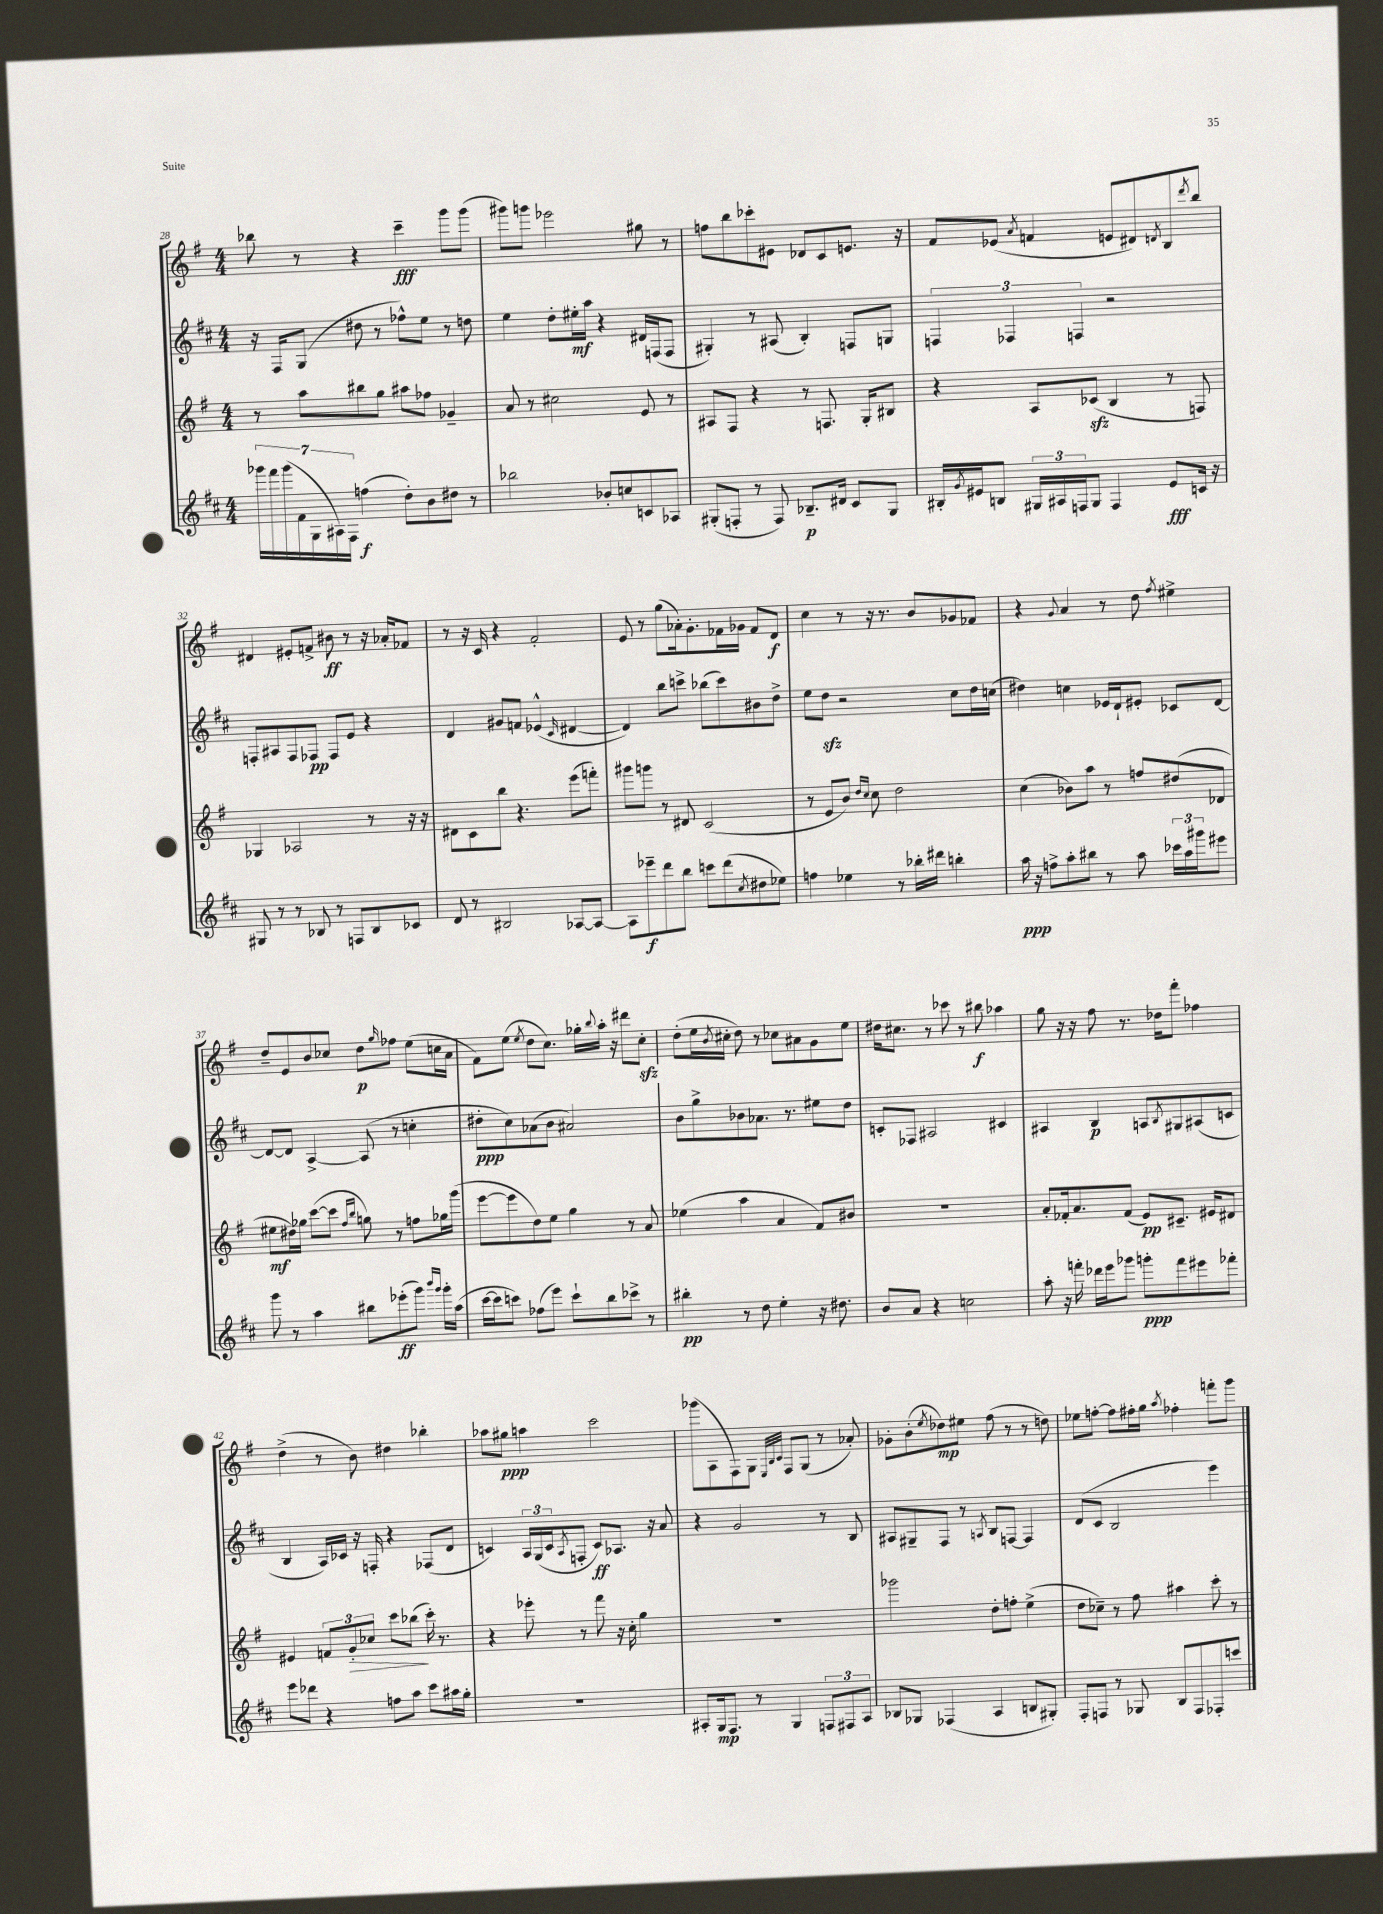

**kern	**dynam	**kern	**dynam	**kern	**dynam	**kern	**dynam
*part4	*part4	*part3	*part3	*part2	*part2	*part1	*part1
*staff4	*staff4	*staff3	*staff3	*staff2	*staff2	*staff1	*staff1
*clefG2	*	*clefG2	*	*clefG2	*	*clefG2	*
*k[f#c#]	*	*k[f#]	*	*k[f#c#]	*	*k[f#]	*
*M4/4	*	*M4/4	*	*M4/4	*	*M4/4	*
=28	=28	=28	=28	=28	=28	=28	=28
28ggg-X\LL	.	8r	.	16r	.	8bb-X\	.
28fff#\	.	.	.	.	.	.	.
.	.	.	.	16F#/KL	.	.	.
(28ggg-\	.	.	.	.	.	.	.
28f#\	.	.	.	.	.	.	.
.	.	8aa\L	.	(8G/J	.	8r	.
28G\	.	.	.	.	.	.	.
28A#X\)	.	.	.	.	.	.	.
28F#\JJ	.	.	.	.	.	.	.
(4ffn\	f	8bb#X\	.	8dd#X\	.	4r	.
.	.	8gg\J	.	8r	.	.	.
8dd'\L)	.	8aa#X\L	.	8ff-X^^\L)	.	4ccc~\	fff
8b\	.	8ff-X\J	.	8ee\J	.	.	.
8dd#X\J	.	4g-X~/	.	8r	.	8ggg\L	.
8r	.	.	.	8ddn\	.	(8ggg\J	.
=29	=29	=29	=29	=29	=29	=29	=29
2bb-X\	.	8a/	.	4ee\	.	8ggg#X\L)	.
.	.	8r	.	.	.	8gggn\J	.
.	.	2cc#X\	.	8dd'\L	.	2eee-X\	.
.	.	.	.	16ee#X'\L	mf	.	.
.	.	.	.	16aa\JJ	.	.	.
8b-X'/L	.	.	.	4r	.	.	.
8ccn/	.	.	.	.	.	.	.
8cn/	.	8e/	.	16d#X/LL	.	8gg#X\	.
.	.	.	.	(16Fn/J	.	.	.
8A-X/J	.	8r	.	8F/J	.	8r	.
=30	=30	=30	=30	=30	=30	=30	=30
(8G#X'/L	.	8A#X/L	.	4G#X'/)	.	8ffn\L	.
8Fn'/J	.	8F#/J	.	.	.	8bb\	.
8r	.	4r	.	8r	.	8ccc-X'\	.
8F/)	.	.	.	(8A#X/	.	8e#X\J	.
8.B-X~/L	p	8r	.	4B'/)	.	8d-X/L	.
.	.	8.Fn/	.	.	.	8c/	.
16d#X/Jk	.	.	.	.	.	.	.
8c#/L	.	.	.	8Fn/L	.	8.en/J	.
.	.	16G'/KL	.	.	.	.	.
8G#/J	.	8B#X/J	.	8Gn/J	.	.	.
.	.	.	.	.	.	16r	.
=31	=31	=31	=31	=31	=31	=31	=31
16B#X'/LL	.	4r	.	6Fn/	.	8f#/L	.
8qg/	.	.	.	.	.	.	.
16e#X/J	.	.	.	.	.	.	.
8Bn/J	.	.	.	.	.	(8e-X/J	.
.	.	.	.	6F-X/	.	.	.
.	.	.	.	.	.	8qa/	.
24G#X/LL	.	8A/L	.	.	.	4fn/	.
24A#X/	.	.	.	.	.	.	.
24Fn/J	.	.	.	6Fn/	.	.	.
8G#/J	.	(8c-Xzz/J	.	.	.	.	.
4F/	.	4B/	.	2r	.	8en/L	.
.	.	.	.	.	.	8d#X/)	.
.	.	.	.	.	.	8qdn/	.
8e#/L	fff	8r	.	.	.	8B/	.
.	.	.	.	.	.	8qddd/	.
16cn/Jk	.	8Fn/)	.	.	.	8bb/J	.
16r	.	.	.	.	.	.	.
!!LO:LB:g=z
=32	=32	=32	=32	=32	=32	=32	=32
8G#X/	.	4G-X/	.	8Fn'/L	.	4d#X/	.
8r	.	.	.	8A#X/	.	.	.
8r	.	2A-X/	.	8F/	.	8e#X'/L	.
8B-X/	.	.	.	8F-X/J	pp	8fn^/J	.
8r	.	.	.	8F-/L	.	8b#X\	ff
8Fn/L	.	.	.	8e/J	.	8r	.
8B-/	.	8r	.	4r	.	16r	.
.	.	.	.	.	.	16a-X'/KL	.
8c-X/J	.	16r	.	.	.	8f-X/J	.
.	.	16r	.	.	.	.	.
=33	=33	=33	=33	=33	=33	=33	=33
8d/	.	8d#X\L	.	4d/	.	8r	.
8r	.	8c\	.	.	.	16r	.
.	.	.	.	.	.	16c/	.
2B#X/	.	8bb\J	.	8g#X/L	.	4r	.
.	.	4.r	.	8fn/J	.	.	.
.	.	.	.	(4e-X^^/	.	2f#'/	.
.	.	.	.	16qqc#/	.	.	.
[8A-X/L	.	(8eee\L	.	[4d#X/	.	.	.
8A-/J_	.	8fffn'\J)	.	.	.	.	.
=34	=34	=34	=34	=34	=34	=34	=34
8A-\L]	.	8ggg#X\L	.	4d#/])	.	8e/	.
8eee-X~\	f	8gggn\J	.	.	.	8r	.
8ddd\	.	8r	.	8bb\L	.	(8gg\L	.
8bb\J	.	8d#X/	.	8cccn^\J	.	16a-X'\k)	.
.	.	.	.	.	.	8.g'\	.
8cccn\L	.	(2c/	.	(8bb-X\L	.	.	.
(8ddd\	.	.	.	8ccc\)	.	16f-X\L	.
.	.	.	.	.	.	16g-X\JJ	.
8qcc#/	.	.	.	.	.	.	.
8dd#X\	.	.	.	8b#X\	.	8f-/L	.
8ee-X\J)	.	.	.	8dd^\J	.	8d/J	f
=35	=35	=35	=35	=35	=35	=35	=35
4ffn\	.	8r	.	8ee\L	.	4cc\	.
.	.	8e/L	.	8ddzz\J	.	.	.
4ee-X\	.	8b/J)	.	2r	.	8r	.
.	.	16qqdd/LL	.	.	.	.	.
.	.	16qqcc/JJ	.	.	.	.	.
.	.	8cc\	.	.	.	16r	.
.	.	.	.	.	.	8.r	.
8r	.	2dd\	.	.	.	.	.
16bb-X'\LL	.	.	.	.	.	8b/L	.
16ddd#X\JJ	.	.	.	.	.	.	.
4bbn'\	.	.	.	8cc#\L	.	8g-X/	.
.	.	.	.	16dd\L	.	8f-X/J	.
.	.	.	.	(16ccn\JJ	.	.	.
=36	=36	=36	=36	=36	=36	=36	=36
16aa\	ppp	(4cc\	.	4dd#X\)	.	4r	.
16r	.	.	.	.	.	.	.
8ffn^\L	.	.	.	.	.	.	.
.	.	.	.	.	.	8qqg/	.
8aa'\	.	8b-X\L)	.	4ccn\	.	4a/	.
8bb#X\J	.	8aa\J	.	.	.	.	.
8r	.	8r	.	16e-X/LL	.	8r	.
.	.	.	.	16d`/J	.	.	.
8aa\	.	8ffn/L	.	8e#X'/J	.	8dd\	.
.	.	.	.	.	.	8qff#/	.
24ccc-X\LL	.	(8dd#X/	.	8c-X/L	.	4ee#X^\	.
24aa\	.	.	.	.	.	.	.
24ggg#X\J	.	.	.	.	.	.	.
8eee#X\J	.	8d-X/J	.	[8d/J	.	.	.
!!LO:LB:g=z
=37	=37	=37	=37	=37	=37	=37	=37
8ggg\	.	8ee#X\L	mf	8d/L_	.	8dd~/L	.
8r	.	16dd#X\L)	.	8d/J]	.	8e/	.
.	.	16gg-X\JJ	.	.	.	.	.
4aa\	.	([8ccc\L	.	[4A^/	.	8b/	.
.	.	8ccc\J]	.	.	.	8cc-X/J	.
.	.	16qqff#/LL	.	.	.	.	.
.	.	16qqbb/JJ	.	.	.	.	.
8bb#X\L	.	8ggn\)	.	(8A/]	.	8dd\L	p
.	.	.	.	.	.	16qqgg/	.
(8eee-X'\	ff	8r	.	8r	.	8ff-X\J	.
8ggg\J)	.	8ffn\L	.	4ccn'\	.	(8ee\L	.
16qqbbb/LL	.	.	.	.	.	.	.
16qqggg/JJ	.	.	.	.	.	.	.
16ggg'\LL	.	16gg-X\L	.	.	.	16ccn\L	.
(16aa\JJ	.	(16ggg\JJ	.	.	.	16a\JJ	.
=38	=38	=38	=38	=38	=38	=38	=38
[16ccc#\LL	.	[8eee\L	.	8dd#X'\L	ppp	8f#\L)	.
16ccc#\J]	.	.	.	.	.	.	.
8cccn\J)	.	8eee\]	.	8cc#\)	.	(8ee\J	.
.	.	.	.	.	.	8qee/	.
(8ff-X\L	.	8dd\)	.	(8a-X\	.	8dd\L	.
8eee\J)	.	8ee\J	.	8b\J	.	8.cc\J)	.
8ccc`\L	.	4gg\	.	2a#X/)	.	.	.
.	.	.	.	.	.	16gg-X'\LL	.
.	.	.	.	.	.	8qqbb/	.
8bb\	.	.	.	.	.	16aa'\JJ	.
.	.	.	.	.	.	16r	.
8ccc-X^\J	.	8r	.	.	.	8ddd#X\L	.
8r	.	8a/	.	.	.	8cczz'\J	.
=39	=39	=39	=39	=39	=39	=39	=39
4bb#X'\	pp	(4ee-X\	.	8b\L	.	(8dd'\L	.
.	.	.	.	8gg^\	.	16ee\L	.
.	.	.	.	.	.	8qb/	.
.	.	.	.	.	.	16cc#X'\JJ	.
8r	.	4aa\	.	8b-X\	.	8dd\)	.
8dd\	.	.	.	8.a-X\J	.	8r	.
4ee'\	.	4a/	.	.	.	8cc-X\L	.
.	.	.	.	8.r	.	.	.
.	.	.	.	.	.	8a#X\	.
16r	.	8f#/L)	.	8ee#X\L	.	8g\	.
8.dd#X\	.	.	.	.	.	.	.
.	.	8b#X/J	.	8dd\J	.	8ee\J	.
=40	=40	=40	=40	=40	=40	=40	=40
8b/L	.	1r	.	8cn'/L	.	16dd#X\KL	.
.	.	.	.	.	.	8.cc#X\J	.
8a/J	.	.	.	8F-X/J	.	.	.
4r	.	.	.	2A#X/	.	8r	.
.	.	.	.	.	.	8ccc-X\	.
2ccn\	.	.	.	.	.	8r	.
.	.	.	.	.	.	8bb#X\	f
.	.	.	.	4c#X/	.	4aa-X\	.
=41	=41	=41	=41	=41	=41	=41	=41
8aa'\	.	8a'/L	.	4A#X/	.	8gg\	.
16r	.	16f-X'/k	.	.	.	16r	.
16fffn'\	.	8.a/	.	.	.	16r	.
16ddd-X\LL	.	.	.	4B/	p	8ff#\	.
16eee\J	.	.	.	.	.	.	.
8ggg-X\J	.	(8f-/J	.	.	.	8.r	.
8gggn'\L	ppp	8e/L)	pp	8An/L	.	.	.
.	.	.	.	.	.	16dd-X\KL	.
.	.	.	.	8qB/	.	.	.
8fff\	.	8.c#X~/J	.	8G#X/	.	8fff#'\J	.
8eee#X\	.	.	.	(8A#X/	.	4ff-X\	.
.	.	16e#X/KL	.	.	.	.	.
8fff-X'\J	.	8d#X/J	.	8cn/J	.	.	.
!!LO:LB:g=z
=42	=42	=42	=42	=42	=42	=42	=42
8eee\L	.	4e#X/	.	4B/	.	(4dd^\	.
8ddd-X\J	.	.	.	.	.	.	.
4r	.	12fn/L	.	16A/LL)	.	8r	.
.	.	.	.	16c-X/JJ	.	.	.
!	!	!	!LO:HP:b	!	!	!	!
.	.	12g'/	>	.	.	.	.
.	.	.	.	16r	.	8b\)	.
.	.	12cc-X/J	.	.	.	.	.
.	.	.	.	16Fn'/	.	.	.
8ffn\L	.	8ccc\L	.	4r	.	4dd#X\	.
8aa\J	.	(8bb-X\J	.	.	.	.	.
8ccc#\L	.	16ccc'\)	]	(8F-X/L	.	4bb-X'\	.
.	.	8.r	.	.	.	.	.
16aa#X\L	.	.	.	8d/J	.	.	.
16gg'\JJ	.	.	.	.	.	.	.
=43	=43	=43	=43	=43	=43	=43	=43
1r	.	4r	.	4cn/)	.	8aa-X\L	.
.	.	.	.	.	.	8gg#X\J	ppp
.	.	8eee-X'\	.	24A/LL	.	4aan\	.
.	.	.	.	(24G/	.	.	.
.	.	.	.	24c/J	.	.	.
.	.	.	.	8qA/	.	.	.
.	.	8r	.	8Fn'/J	.	.	.
.	.	8fff#\	.	8c/L)	ff	2ccc\	.
.	.	16r	.	8.A-X/J	.	.	.
.	.	16cc'\	.	.	.	.	.
.	.	4gg\	.	.	.	.	.
.	.	.	.	16r	.	.	.
.	.	.	.	8a/	.	.	.
=44	=44	=44	=44	=44	=44	=44	=44
8A#X'/L	.	1r	.	4r	.	(8ggg-X\L	.
16G/k	mp	.	.	.	.	8A\	.
8.F#/J	.	.	.	.	.	.	.
.	.	.	.	2g/	.	8F#\)	.
8r	.	.	.	.	.	8G\J	.
.	.	.	.	.	.	32qqE/LLL	.
.	.	.	.	.	.	32qqB/	.
.	.	.	.	.	.	32qqc/JJJ	.
4G/	.	.	.	.	.	8F#/L	.
.	.	.	.	.	.	(8G/J	.
12Fn/L	.	.	.	8r	.	8r	.
12F#X/	.	.	.	.	.	.	.
.	.	.	.	8B/	.	8a-X'/)	.
12A#/J	.	.	.	.	.	.	.
=45	=45	=45	=45	=45	=45	=45	=45
8B-X/L	.	2ggg-X\	.	8A#X/L	.	8g-X'\L	.
8G-X/J	.	.	.	8G#X~/	.	(8b'\	.
.	.	.	.	.	.	8qee/	.
(4F-X/	.	.	.	8F#/J	.	8dd-X\)	mp
.	.	.	.	8r	.	8ee#X\J	.
.	.	.	.	8qAn/	.	.	.
4A/	.	8dd'\L	.	8B/L	.	(8ff#\	.
.	.	8ffn'\J	.	[8Fn/J	.	8r	.
8Bn/L	.	(4ee^\	.	4F/]	.	8r	.
8G#X'/J)	.	.	.	.	.	8ddn\)	.
=46	=46	=46	=46	=46	=46	=46	=46
8F#'/L	.	8dd\L	.	(8d/L	.	8ee-X\L	.
8Fn/J	.	8cc-X~\J)	.	8c#/J	.	[8ffn'\J	.
8r	.	8r	.	2B/	.	8ff\L]	.
8G-X/	.	8ff#\	.	.	.	16ff#X'\L	.
.	.	.	.	.	.	16gg\JJ	.
.	.	.	.	.	.	8qaa/	.
8B/L	.	4aa#X\	.	.	.	4ff-X'\	.
8F/	.	.	.	.	.	.	.
8F-X'/	.	8ccc'\	.	4eee\)	.	8fffn'\L	.
8cccn/J	.	8r	.	.	.	8ggg\J	.
==	==	==	==	==	==	==	==
*-	*-	*-	*-	*-	*-	*-	*-
